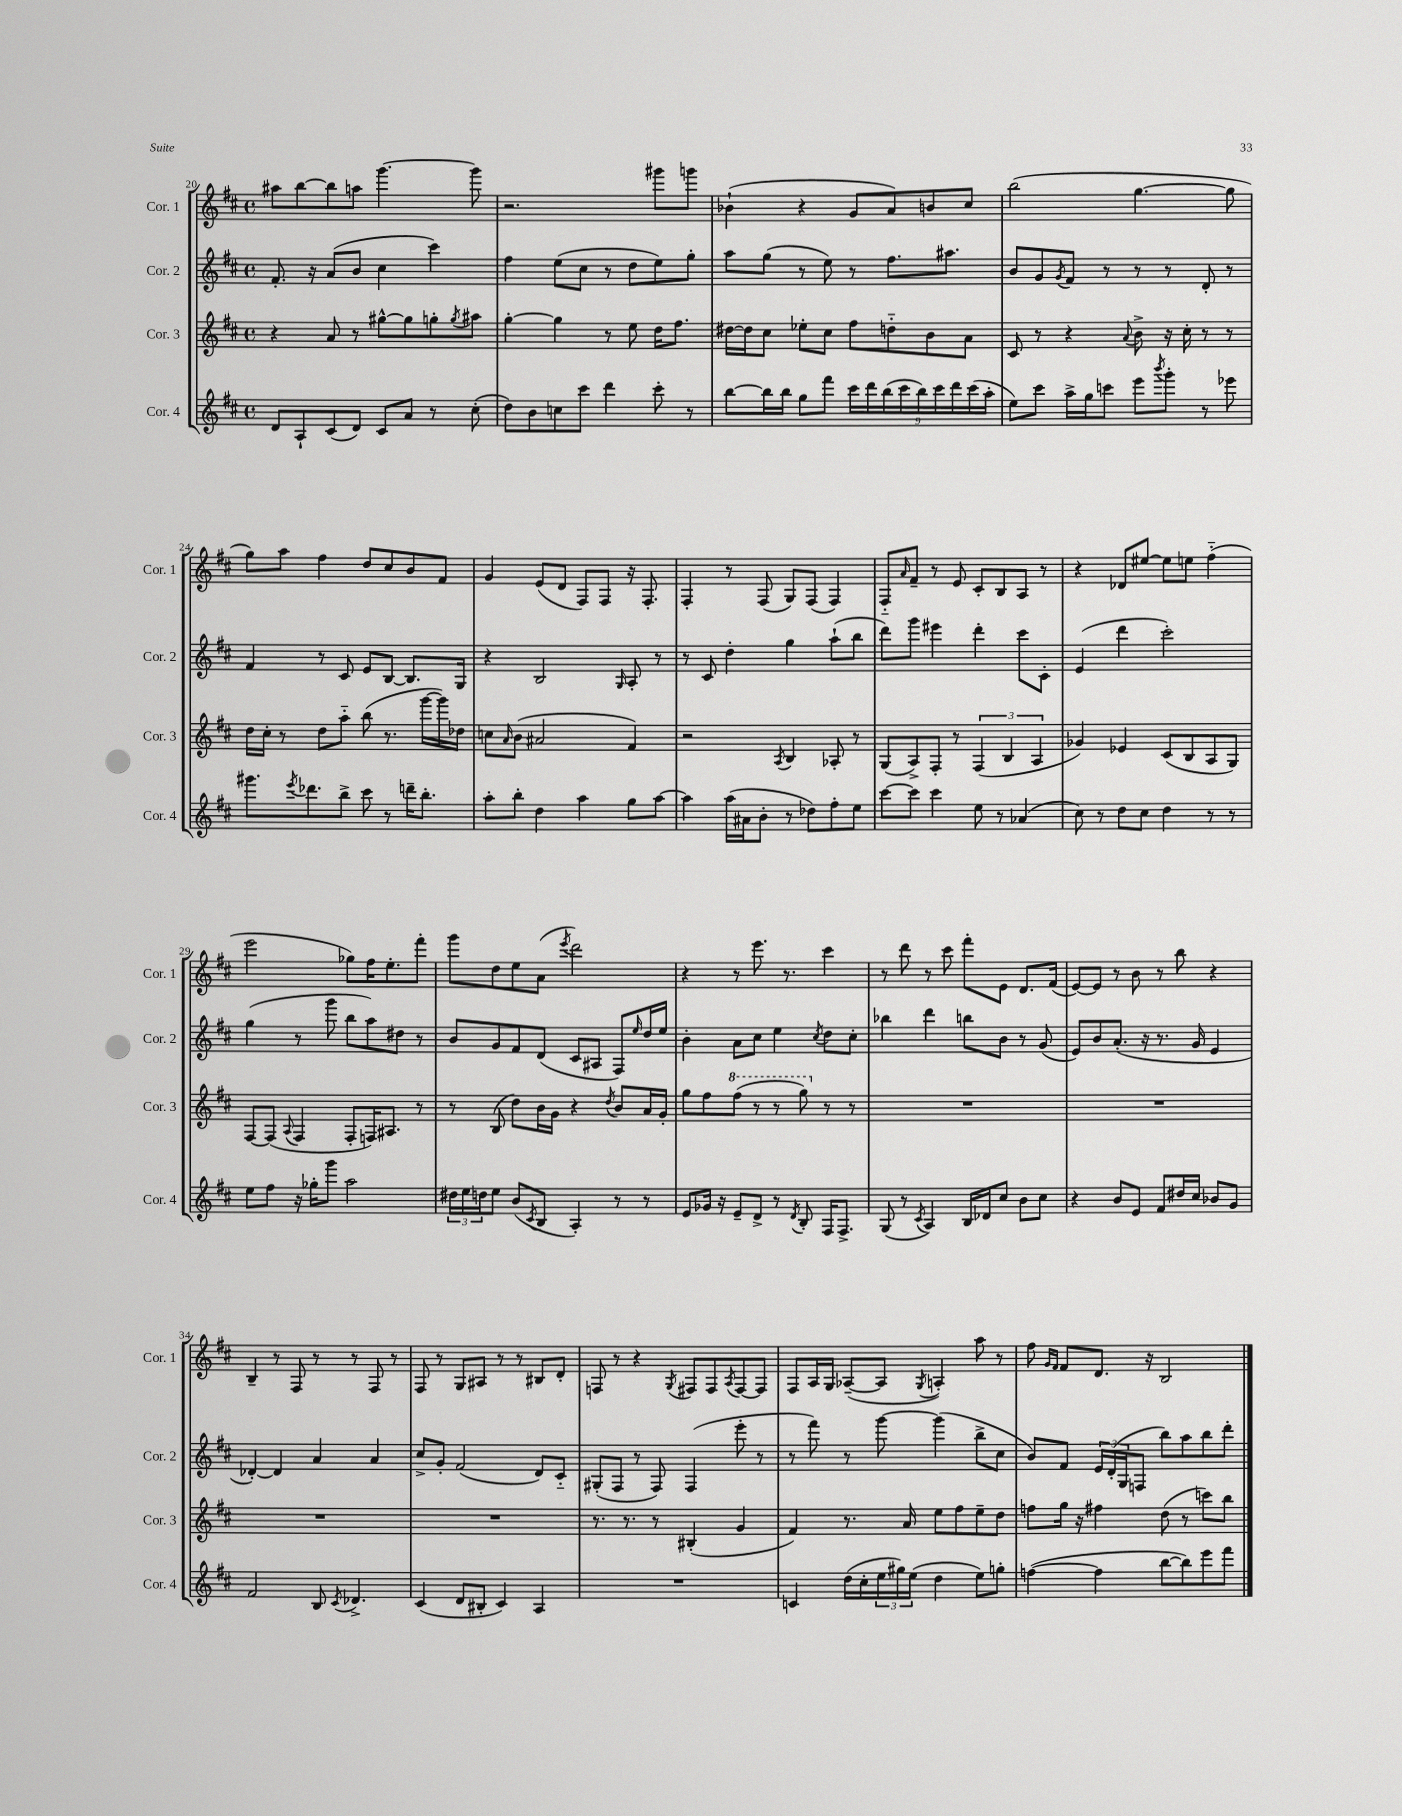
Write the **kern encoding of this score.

**kern	**kern	**kern	**kern
*staff4	*staff3	*staff2	*staff1
*clefG2	*clefG2	*clefG2	*clefG2
*k[f#c#]	*k[f#c#]	*k[f#c#]	*k[f#c#]
*M4/4	*M4/4	*M4/4	*M4/4
*met(c)	*met(c)	*met(c)	*met(c)
8d	4r	8.f#'	8aa#
8A`	.	.	[8bb
.	.	16r	.
(8c#	8a	(8a	8bb]
8d)	8r	8b	8aa
8c#	[8gg#^^	4cc#	[4.ggg
8a	8gg#]	.	.
8r	8gg'	4ccc#)	.
.	8qgg	.	.
(8cc#'	8aa#	.	8ggg]
=	=	=	=
8dd)	[4gg'	4ff#	2.r
8b	.	.	.
8cc	4gg]	(8ee	.
8ccc#	.	8cc#	.
4ddd	8r	8r	.
.	8ee	8dd	.
8ccc#'	16dd	8ee)	8ggg#
.	8.ff#	.	.
8r	.	8gg'	8ggg
=	=	=	=
[8bb	[16dd#	8aa	(4b-`
.	16dd#]	.	.
16bb]	8cc#	(8gg	.
16bb	.	.	.
8gg	8ee-'	8r	4r
8fff#	8cc#	8ee)	.
18ccc#	8ff#	8r	8g
18ddd	.	.	.
(18bb	.	.	.
.	8dd'~	8.ff#	8a)
18ccc#	.	.	.
18bb)	.	.	.
.	8b	.	8b
18ccc#	.	.	.
.	.	8.aa#	.
18ddd	.	.	.
.	8a	.	8cc#
(18ccc#	.	.	.
18aa'	.	.	.
=	=	=	=
8ee)	8c#	8b	(2bb
8ccc#	8r	8g	.
.	.	8qg	.
16aa^	4r	8f#	.
16gg	.	.	.
8ccc	.	8r	.
.	8qqa	.	.
8eee	8b^	8r	[4.gg
8qbbb	.	.	.
8ggg'	16r	8r	.
.	16cc#'	.	.
8r	8r	8d'	.
8eee-	8r	8r	8gg]
=	=	=	=
8.ggg#	16dd	4f#	8gg)
.	16cc#'	.	.
.	8r	.	8aa
8qeee	.	.	.
8.ddd-	.	.	.
.	8dd	8r	4ff#
8bb^	8aa'~	8c#	.
8ccc#	(8bb	8e	8dd
8r	8.r	[8B	8cc#
16ddd~	.	8.B]	8b
8.bb'	[16ggg	.	.
.	16ggg])	.	8f#
.	16dd-	16G	.
=	=	=	=
8aa'	8cc	4r	4g
.	16qqa	.	.
8bb'	(8b	.	.
4dd	2a#	2B	(8e
.	.	.	8d
4aa	.	.	8F#)
.	.	.	8F#
.	.	16qqG	.
8gg	4f#)	8A'	16r
.	.	.	8.F#'
[8aa	.	8r	.
=	=	=	=
4aa]	2r	8r	4F#'
.	.	8c#	.
(16aa	.	4dd'	8r
16a#	.	.	.
8b'	.	.	(8F#
.	8qA	.	.
8r	4B	4gg	8G)
8dd-)	.	.	(8F#
8ff#'	8A-'	(8aa`	4F#)
8ee	8r	8bb	.
=	=	=	=
[8ccc#	(8G	8ddd)	8F#'~
.	.	.	16qqa
8ccc#]	8A^)	8ggg	8f#~
4ccc#	8F#'	4eee#	8r
.	8r	.	8e
8ee	(6F#	4ddd'	8c#'
8r	.	.	8B
.	6B	.	.
(4a-	.	8ccc#	8A
.	6A	.	.
.	.	8c#'	8r
=	=	=	=
8cc#)	4g-)	(4e	4r
8r	.	.	.
8dd	4e-	4ddd	8d-
8cc#	.	.	[8ee#
4dd	(8c#	2ccc#')	8ee#]
.	8B	.	8ee
8r	8A	.	(4ff#'~
8r	8G)	.	.
=	=	=	=
8ee	[8F#	(4gg	2eee
8ff#	(8F#]	.	.
.	8qqA	.	.
16r	4F#	8r	.
16gg-'	.	.	.
8ggg	.	8ggg	.
2aa	8F#'	8bb	8gg-)
.	16F)	8aa)	16ff#
.	8.A#	.	8.ee'
.	.	8dd#	.
.	8r	8r	8fff#'
=	=	=	=
24dd#	8r	8b	8ggg
24ee	.	.	.
24dd	.	.	.
8ee	(8B	8g	8dd
(8b	8dd)	8f#	8ee
8qc#	.	.	.
8B	16b	(8d	(8a
.	16g	.	.
.	.	.	8qeee
4A')	4r	8c#	2ddd)
.	.	8A#	.
.	8qdd	.	.
8r	8b	8F#)	.
.	.	16qqee	.
8r	16a	16dd	.
.	16g'	16ee	.
=	=	=	=
8e	8gg	4b'	4r
16g-	8ff#	.	.
16r	.	.	.
8e~	(8fff#	8a	8r
8d^	8r	8cc#	8.eee
8r	8r	4ee	.
.	.	.	8.r
8qd	.	.	.
8B'	8ggg)	.	.
.	.	8qcc#	.
16F#	8r	8dd	4ccc#
8.F#^	.	.	.
.	8r	8cc#'	.
=	=	=	=
(8G	1r	4bb-	8r
8r	.	.	8ddd
8qc#	.	.	.
4A)	.	4ddd	8r
.	.	.	8ccc#
16B	.	8bb	8fff#'
16d-	.	.	.
8cc#	.	8b	8e
8b	.	8r	8.d
8cc#	.	(8g	.
.	.	.	(16f#
=	=	=	=
4r	1r	8e)	[8e)
.	.	8b	8e]
8b	.	(8.a'	8r
8e	.	.	8b
.	.	16r	.
8f#	.	8.r	8r
16dd#	.	.	8bb
16cc#	.	16g	.
8b-	.	4e	4r
8g	.	.	.
=	=	=	=
2f#	1r	[4d-')	4B~
.	.	4d-]	8r
.	.	.	8F#
8B	.	4a	8r
8qc#	.	.	.
4.d-^	.	.	8r
.	.	4a	8F#
.	.	.	8r
=	=	=	=
(4c#	1r	8cc#^	8F#
.	.	8g'	8r
8d	.	(2f#	8G
8B#'	.	.	8A#
4c#)	.	.	8r
.	.	.	8r
4A	.	8d)	8B#
.	.	8c#'~	8d'
=	=	=	=
1r	8.r	(8G#'	8F
.	.	8F#	8r
.	8.r	.	.
.	.	8r	4r
.	8r	8F#)	.
.	.	.	8qG
.	(4B#'	(4F#	8F#
.	.	.	8F#
.	.	.	8qA
.	4g	8eee'	[8F#
.	.	8r	8F#]
=	=	=	=
4c	4f#)	8r	8F#
.	.	8fff#)	16A
.	.	.	16G
(16dd	8.r	8r	([8A-~
16cc#'	.	.	.
24ee	.	[8ggg	8A-]
24gg#)	.	.	.
.	16a	.	.
(24ee	.	.	.
.	.	.	8qG
4dd	8ee	(4ggg]	4A')
.	8ff#	.	.
8ee)	8ee~	8bb^	8aa
8gg'	8dd	8cc#	8r
=	=	=	=
([4ff	8ff	8b)	8ff#
.	.	.	16qqg
.	.	.	16qqf#
.	16gg	8f#	8f#
.	16r	.	.
4ff]	4ff#	24e	8.d
.	.	(24d'	.
.	.	24G	.
.	.	8F	.
.	.	.	16r
[8bb	(8dd	8bb)	2B
8bb])	8r	8aa	.
8eee	8ccc)	8bb	.
8fff#	8bb	8ddd'	.
==	==	==	==
*-	*-	*-	*-
